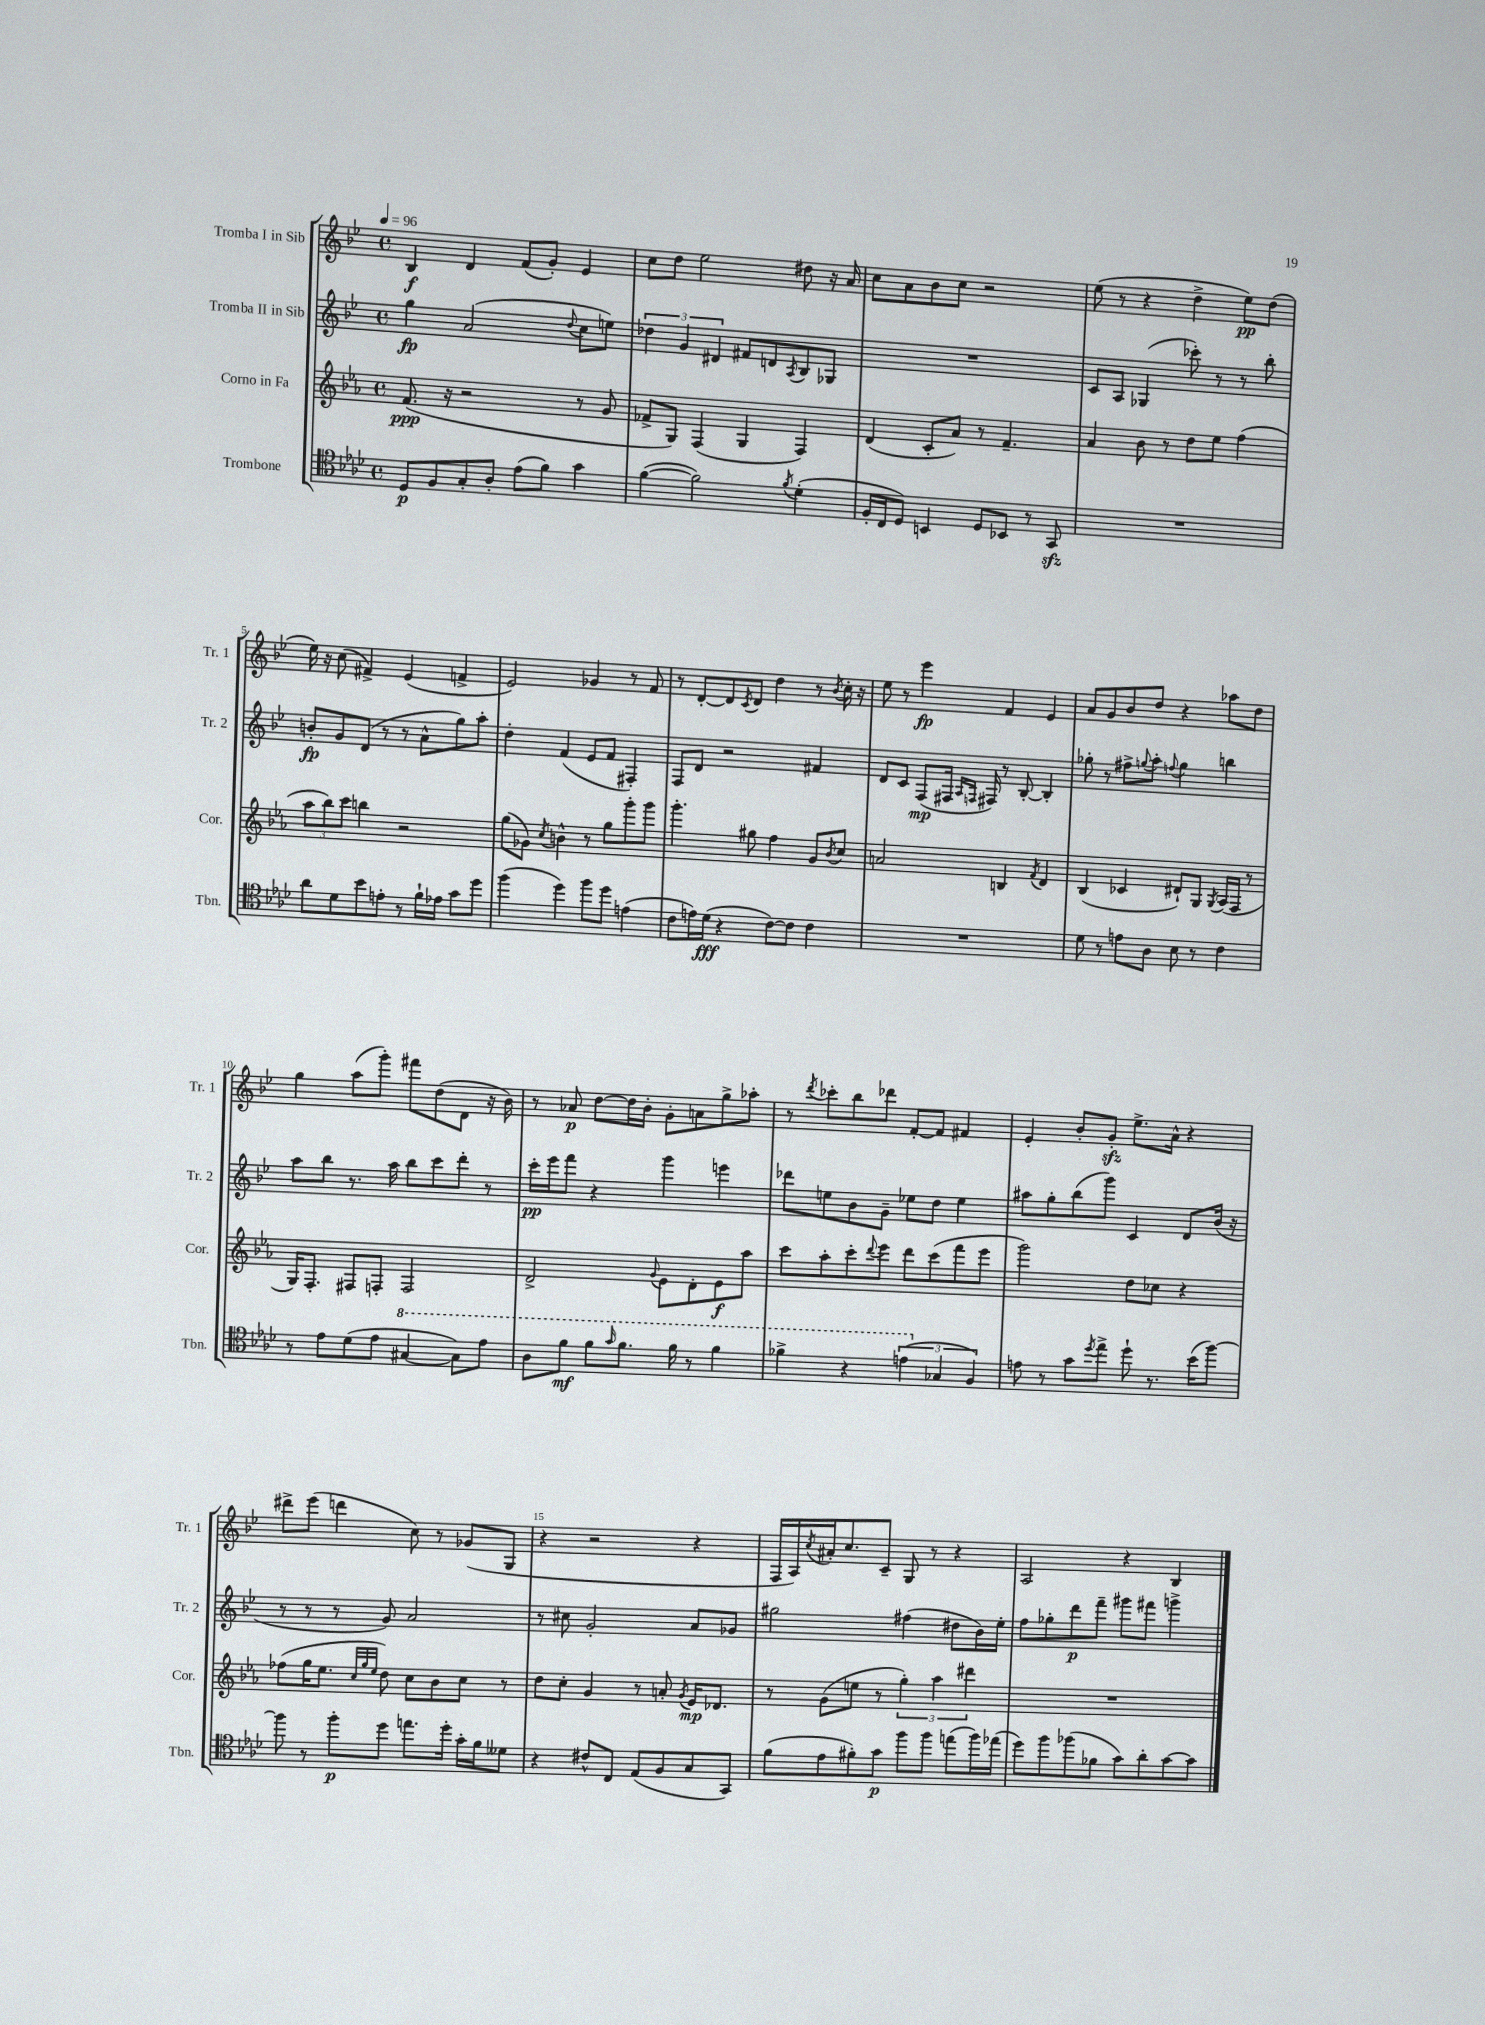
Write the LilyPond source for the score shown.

<<
\new StaffGroup <<
\new Staff = "s0" \with { instrumentName = "Tromba I in Sib" shortInstrumentName = "Tr. 1" } {
    \clef treble \key bes \major \defaultTimeSignature \time 4/4 \tempo 4 = 96
    bes4\f d'4 f'8( g'8-.) ees'4 |
    c''8 d''8 ees''2 dis''8 r16 a'16 |
    c''8 a'8 bes'8 c''8 r2 |
    ees''8( r8 r4 d''4-> ees''8\pp) d''8( |
    ees''16) r16 c''8( fis'4->) ees'4( f'4-> |
    ees'2) ges'4 r8 f'8 |
    r8 d'8~-. d'8 \acciaccatura { c'8 } d'8 d''4 r8 \acciaccatura { bes'8 } c''16-. r16 |
    ees''8 r8 ees'''4\fp f'4 ees'4 |
    a'8 g'8 bes'8 d''8 r4 aes''8 d''8 |
    g''4 a''8( g'''8-.) fis'''8 d''8( d'8 r16 bes'16) |
    r8 aes'8\p d''8~ d''16 bes'16-. g'8-. a'8 g''8-> aes''8-. |
    r8 \acciaccatura { d'''8 } ces'''8-. bes''8 des'''8 f'8~-. f'8 fis'4 |
    ees'4-. bes'8-. g'8-.\sfz ees''8.-> a'16-^ r4 |
    dis'''8-> ees'''8( d'''4 c''8) r8 ges'8( g8 |
    r4 r2 r4 |
    f16 a16) \acciaccatura { c''8 } ais'16-. c''8. c'8-- g8 r8 r4 |
    a2 r4 bes4 \bar "|." |
}
\new Staff = "s1" \with { instrumentName = "Tromba II in Sib" shortInstrumentName = "Tr. 2" } {
    \clef treble \key bes \major \defaultTimeSignature \time 4/4
    g''4\fp a'2( \appoggiatura { d''8 } c''8 e''8) |
    \tuplet 3/2 { des''4 g'4 dis'4 } fis'8 d'8 \acciaccatura { a8 } bes8 ges8 |
    R1 |
    c'8 a8 ges4( ces'''8-.) r8 r8 bes''8-. |
    b'8-.\fp g'8 d'8( r8 r8 a'8-^ g''8) a''8-. |
    d''4-. f'4( ees'8 f'8 fis4-.) |
    f8 d'8 r2 fis'4 |
    d'8 c'8 f8\mp( fis16 \grace { a16 f16 } fis16) r8 bes8~-. bes4-. |
    ges''8-. r8 fis''8-> \appoggiatura { g''8 } a''8-. \appoggiatura { f''8 } g''4 b''4 |
    a''8 bes''8 r8. a''16 bes''8 c'''8 d'''8-. r8 |
    c'''16-.\pp ees'''16 f'''8 r4 g'''4 e'''4 |
    des'''8 e''8 bes'8 g'8-- ees''8 d''8 ees''4 |
    ais''8 g''8-. bes''8( g'''8) c'4 d'8 bes'16( r16 |
    r8 r8 r8 g'8) a'2 |
    r8 cis''8 g'2-. a'8 ges'8 |
    gis''2 fis''4( dis''8 bes'16) ees''16-. |
    f''8 ges''8-. d'''8\p f'''8-- gis'''8 fis'''8 g'''4-> \bar "|." |
}
\new Staff = "s2" \with { instrumentName = "Corno in Fa" shortInstrumentName = "Cor." } {
    \clef treble \key ees \major \defaultTimeSignature \time 4/4
    f'8.\ppp( r16 r2 r8 g'8 |
    fes'8-> g8) f4( g4 f4) |
    d'4( c'8-. aes'8) r8 f'4.-- |
    aes'4 bes'8 r8 d''8 ees''8 f''4( |
    \tuplet 3/2 { aes''8 bes''8) c'''8 } b''4 r2 |
    g''8( ges'8) \acciaccatura { c''8 } b'4-^ r8 g''8 g'''8-. g'''8 |
    g'''4.-. gis''8 f''4 g'8 \acciaccatura { bes'8 } c''8 |
    a'2 b4 \acciaccatura { f'8 } d'4 |
    bes4( ces'4 dis'8-!) g8 \acciaccatura { g8 } aes16( f16 r8 |
    g16) f8.-. fis8 f8-. f2 |
    d'2-> \appoggiatura { g'8 } ees'8 d'8-. ees'8\f aes''8 |
    c'''8 aes''8-. c'''8-. \appoggiatura { d'''8 } ees'''8 d'''8 c'''8( f'''8 ees'''8 |
    g'''2) d''8 ces''8 r4 |
    fes''8( g''16 ees''8. \grace { c''32 g''32 ees''32 } d''8) c''8 bes'8 c''8 r8 |
    d''8 c''8-. g'4 r8 a'8-. \acciaccatura { g'8 } ees'16\mp des'8. |
    r8 g'8( e''8 r8 \tuplet 3/2 { g''4-.) aes''4 dis'''4 } |
    R1 \bar "|." |
}
\new Staff = "s3" \with { instrumentName = "Trombone" shortInstrumentName = "Tbn." } {
    \clef tenor \key aes \major \defaultTimeSignature \time 4/4
    des8\p f8 g8-. aes8-. ees'8( f'8) g'4 |
    f'4~( f'2) \acciaccatura { f'8 } des'4-.( |
    f16-. c16 des8) b,4 des8 bes,8 r8 g,8\sfz |
    R1 |
    aes'8 des'8 bes'8 e'8-. r8 f'16-! ees'16 g'8 des''8 |
    f''4( des''4) f''8 des''8 e'4( |
    c'8 e'16) des'16\fff( r4 c'8~) c'8 c'4 |
    R1 |
    des'8 r8 e'8 aes8 bes8 r8 c'4 |
    r8 ees'8 des'8( ees'8 \ottava #1 gis'4~ gis'8) ees''8 |
    aes'8 f''8\mf f''8 \grace { g''16 } f''8. f''16 r8 f''4 |
    fes''4-> r4 \tuplet 3/2 { e''4( \ottava #0 ges4 f4) } |
    e'8 r8 g'8 \acciaccatura { des''8 } ees''8-> des''8-! r8. bes'16( f''8~) |
    f''8 r8 f''8-.\p des''8 e''8. des''16-. g'16-. f'16 deses'8 |
    r4 cis'8-^ c8 ees8( f8 g8 g,8) |
    f'8( ees'8 fis'8-.) g'8\p f''8 f''8 e''8( f''16) ees''16( |
    des''8) f''8 fes''8( fes'8 g'8) aes'8-. g'8~ g'8 \bar "|." |
}
>>
>>
\layout { \context { \Score \override BarNumber.break-visibility = ##(#f #t #t) barNumberVisibility = #(every-nth-bar-number-visible 5) } }
